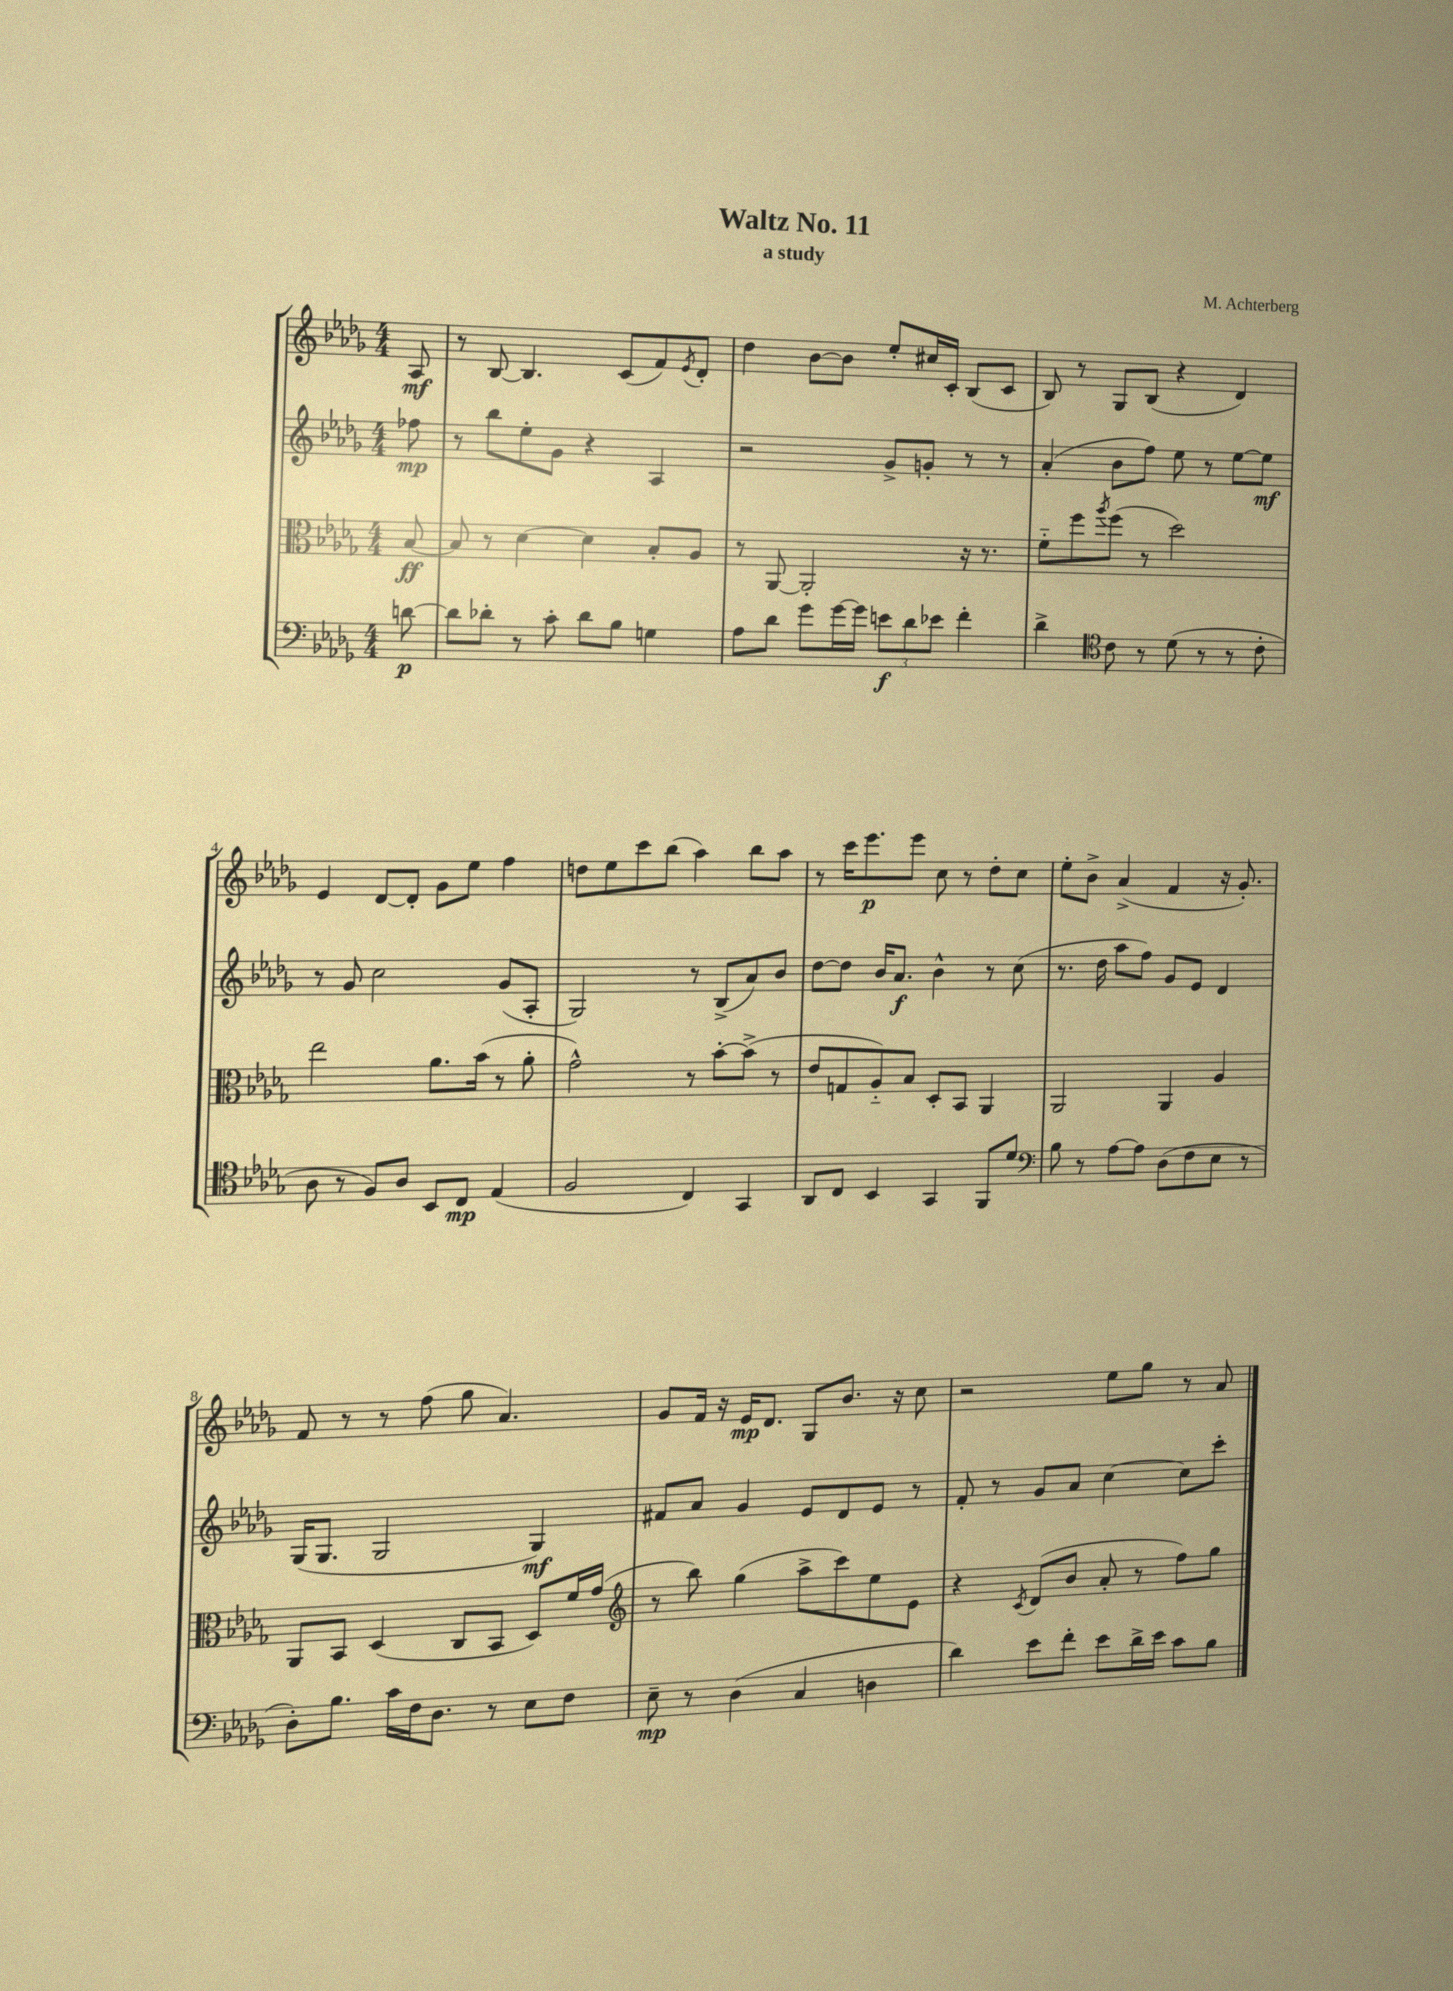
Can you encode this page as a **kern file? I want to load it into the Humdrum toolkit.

**kern	**kern	**kern	**kern
*staff4	*staff3	*staff2	*staff1
*clefF4	*clefC3	*clefG2	*clefG2
*k[b-e-a-d-g-]	*k[b-e-a-d-g-]	*k[b-e-a-d-g-]	*k[b-e-a-d-g-]
*M4/4	*M4/4	*M4/4	*M4/4
[8d\	[8B-/	8ff-\	8A-/
=	=	=	=
8d\]L	8B-/]	8r	8r
8d-'\J	8r	8bb-\L	[8B-/
8r	[4d-\	8ee-'\	4.B-/]
8c'\	.	8g-\J	.
8d-\L	4d-\]	4r	.
8B-\J	.	.	(8c/L
4G\	8B-'/L	4A-/	8f/)
.	.	.	8qe-/
.	8A-/J	.	8d-'/J
=	=	=	=
8A-\L	8r	2r	4dd-\
8d-\J	[8AA-/	.	.
8g-\L	2AA-'/]	.	[8b-\L
[16g-\L	.	.	8b-\]J
16g-\]JJ	.	.	.
12e\L	.	8g-^/L	8ee-'/L
12d-\	.	.	.
.	.	8g'/J	16cc#/L
12e-\J	.	.	.
.	.	.	16c'/JJ
4f'\	16r	8r	(8B-/L
.	8.r	.	.
.	.	8r	8c/J
=	=	=	=
4d-^\	8f'~\L	(4a-'/	8B-/)
.	8ff\	.	8r
*clefC4	*	*	*
.	8qaa-/	.	.
8c\	(8ff\J	8b-\L	8G-/L
8r	8r	8ff\J)	(8B-/J
(8d-\	2dd-\)	8ee-\	4r
8r	.	8r	.
8r	.	[8ee-\L	4d-/)
8c'\	.	8ee-\]J	.
=	=	=	=
8A-\	2ee-\	8r	4e-/
8r	.	8g-/	.
8F/L)	.	2cc\	[8d-/L
8A-/J	.	.	8d-'/]J
8BB-/L	8.a-\L	.	8g-\L
8C/J	.	.	8ee-\J
.	(16b-\Jk	.	.
(4E-/	8r	(8g-/L	4ff\
.	8a-'\	8A-'/J	.
=	=	=	=
2F/	2g-^^\)	2G-/)	8dd\L
.	.	.	8ee-\
.	.	.	8ccc\
.	.	.	(8bb-\J
4C/)	8r	8r	4aa-\)
.	[8b-'\L	(8B-^/L	.
4GG-/	(8b-^\]J	8a-/)	8bb-\L
.	8r	8b-/J	8aa-\J
=	=	=	=
8AA-/L	8e-/L	[8dd-\L	8r
8C/J	8G/	8dd-\]J	16ccc\LK
.	.	.	8.eee-\
4BB-/	8A-'~/)	16b-/LK	.
.	.	8.a-/J	.
.	8B-/J	.	8eee-\J
4GG-/	8D-'/L	4b-^^\	8cc\
.	8BB-/J	.	8r
8FF/L	4AA-/	8r	8dd-'\L
8d-/J	.	(8cc\	8cc\J
=	=	=	=
*clefF4	*	*	*
8B-\	2AA-/	8.r	8ee-'\L
8r	.	.	8b-^\J
.	.	16dd-\	.
[8A-\L	.	8aa-\L	(4a-^/
8A-\]J	.	8ff\J)	.
(8D-\L	4AA-/	8g-/L	4f/
8F\	.	8e-/J	.
8E-\J	4A-/	4d-/	16r
.	.	.	8.g-'/)
8r	.	.	.
=	=	=	=
8D-'\L)	8AA-/L	(16G-/LK	8f/
.	.	8.G-/J	.
8.B-\J	8BB-/J	.	8r
.	(4D-/	2G-/	8r
16c\LL	.	.	.
16F\J	.	.	(8ff\
8.D-\J	.	.	.
.	8C/L	.	8gg-\
8r	8BB-/J	.	4.a-/)
8E-\L	8D-/L)	4G-/)	.
8F\J	16f/L	.	.
.	(16g-/JJ	.	.
=	=	=	=
*	*clefG2	*	*
8E-~\	8r	8f#/L	8g-/L
8r	8bb-\)	8a-/J	16f/Jk
.	.	.	16r
(4D-\	(4gg-\	4g-/	16e-/LK
.	.	.	8.d-/J
4C/	8aa-^\L	8e-/L	8G-/L
.	8ccc\)	8d-/	8.b-/J
4D\	8ee-\	8e-/J	.
.	.	.	16r
.	8e-\J	8r	8cc\
=	=	=	=
4d-\)	4r	8f'/	2r
.	.	8r	.
.	8qc/	.	.
8e-\L	(8d-/L	8g-/L	.
8f'\J	8b-/J	8a-/J	.
8e-\L	8a-'/	[4cc\	8ee-\L
16d-^\L	8r	.	8gg-\J
16e-\JJ	.	.	.
8c\L	8ff\L)	8cc\]L	8r
8B-\J	8gg-\J	8ccc'\J	8a-/
==	==	==	==
*-	*-	*-	*-
